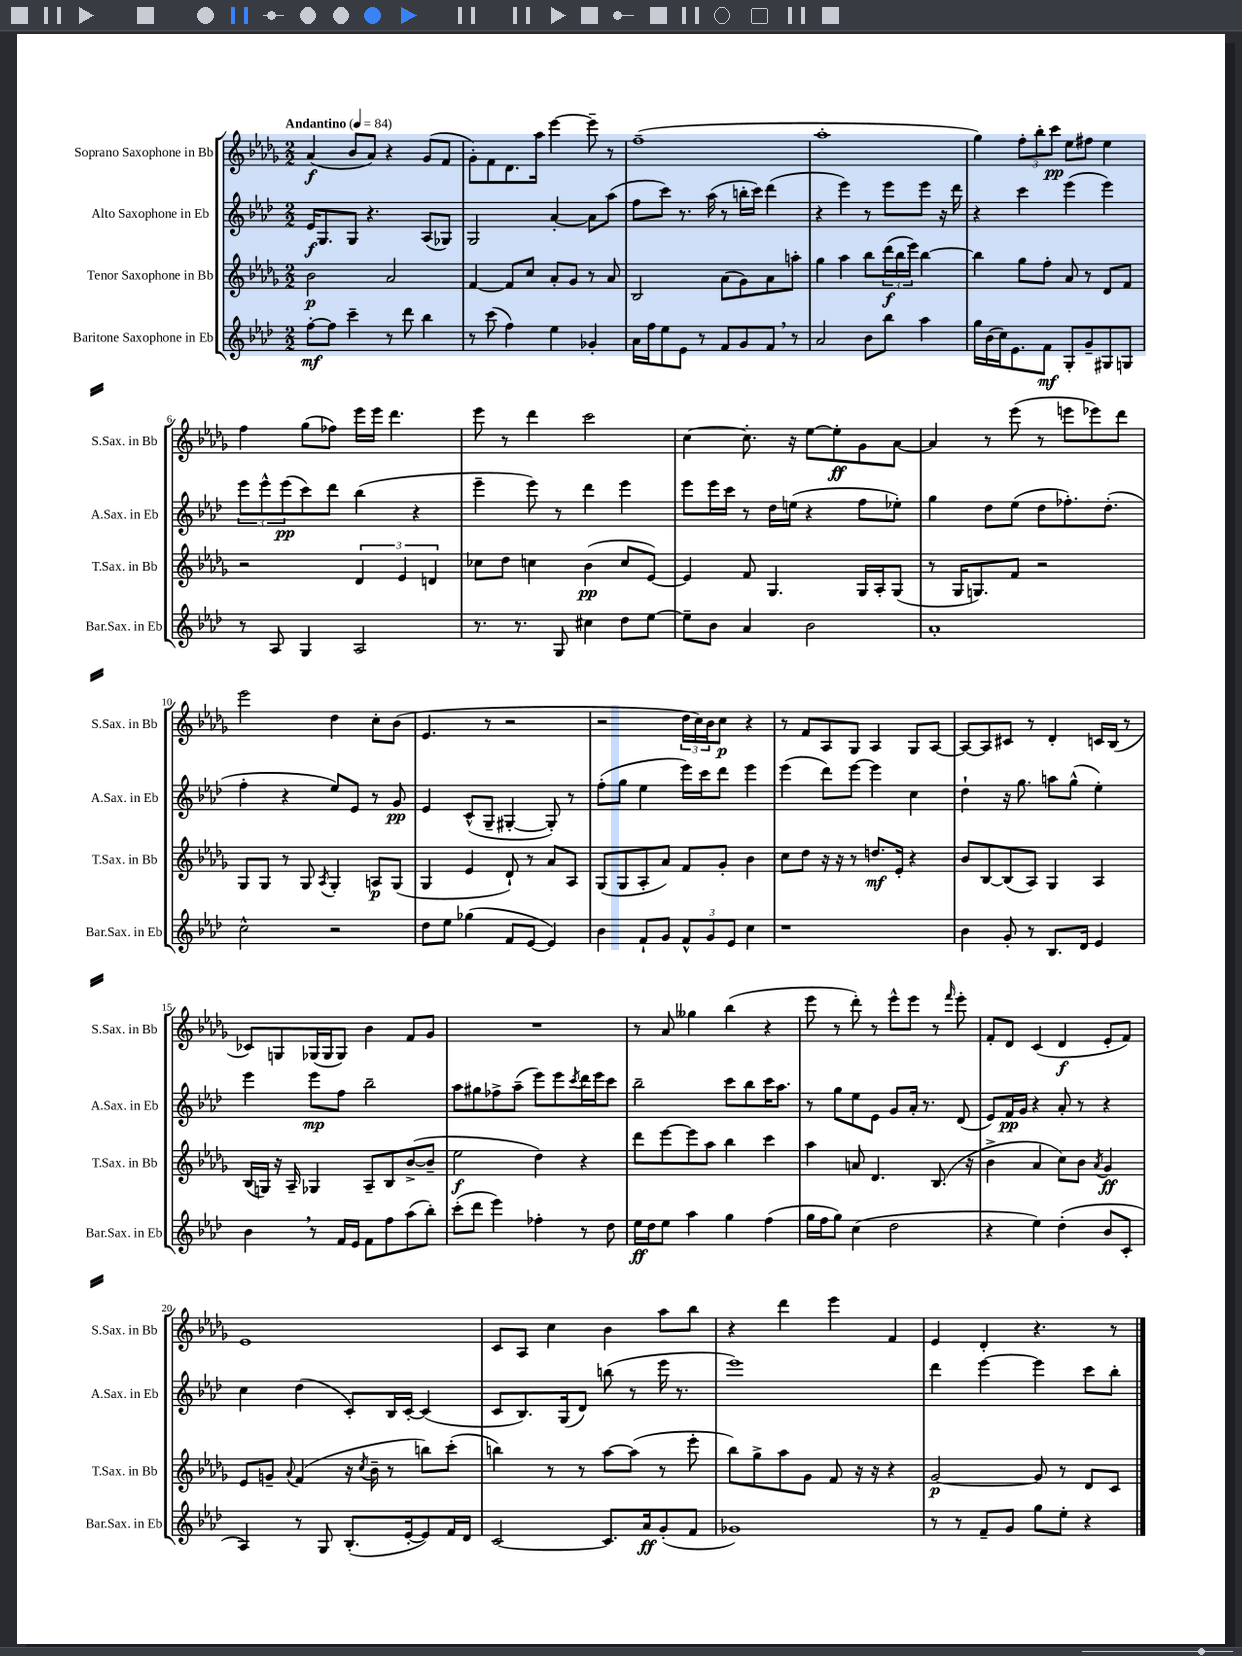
<<
\new StaffGroup <<
\new Staff = "s0" \with { instrumentName = "Soprano Saxophone in Bb" shortInstrumentName = "S.Sax. in Bb" } {
    \clef treble \key des \major \numericTimeSignature \time 2/2 \tempo "Andantino" 4 = 84
    aes'4\f( bes'8 aes'8) r4 ges'8( f'8 |
    ges'8-.) f'8 des'8. aes''16 ees'''4~ ees'''8-- r8 |
    f''1--( |
    aes''1-. |
    ges''4) \tuplet 3/2 { f''8-. bes''8-. c'''8\pp } ees''8 fis''8 ees''4 |
    f''4 ges''8( fes''8) ees'''16 ees'''16 des'''4. |
    ees'''8 r8 des'''4 c'''2 |
    c''4~ c''8.-. r16 ees''8~ ees''8-.\ff ges'8 aes'8~ |
    aes'4 r8 ees'''8( r8 e'''8 ees'''8) des'''8 |
    ees'''2 des''4 c''8-. bes'8( |
    ees'4. r8 r2 |
    r2 \tuplet 3/2 { des''16 c''16) bes'16 } c''8\p r4 |
    r8 f'8 aes8 ges8 aes4 ges8 aes8~ |
    aes8~ aes8 cis'8 r8 des'4-. c'16 bes16( r8 |
    ces'8) g8 ges16( ges16 ges8) bes'4 f'8 ges'8 |
    R1 |
    r8 aes'8 geses''4 bes''4( r4 |
    ees'''8 r8 des'''8-.) r8 ees'''8-^ ees'''8 r8 \grace { f'''16 } ees'''8-. |
    f'8-. des'8 c'4( des'4\f ees'8-. f'8) |
    ees'1 |
    c'8 aes8 c''4 bes'4 aes''8 bes''8 |
    r4 des'''4 ees'''4 f'4 |
    ees'4 des'4-. r4. r8 \bar "|." |
}
\new Staff = "s1" \with { instrumentName = "Alto Saxophone in Eb" shortInstrumentName = "A.Sax. in Eb" } {
    \clef treble \key aes \major \numericTimeSignature \time 2/2
    ees'16\f g8. g8 r4. aes8( ges8) |
    g2 aes'4~-. aes'8 aes''8( |
    f''8 c'''8) r8. aes''16( r8 b''16-. c'''16) des'''4( |
    r4 ees'''4) r8 ees'''8 ees'''8 r16 des'''16 |
    r4 c'''4 ees'''4( ees'''4) |
    \tuplet 3/2 { ees'''8 ees'''8-^ ees'''8\pp( } c'''8) des'''8 bes''4( r4 |
    ees'''4-- ees'''8) r8 des'''4 ees'''4 |
    ees'''8 ees'''16 c'''16 r8 des''16 e''16( r4 f''8 ees''8-.) |
    g''4 des''8 ees''8( des''8 fes''8.-.) des''8.-.( |
    f''4-. r4 ees''8) ees'8 r8 g'8\pp |
    ees'4 c'8-^( g8-- gis4~-. gis8-.) r8 |
    f''8-.( g''8 ees''4 ees'''16) c'''16 des'''8 ees'''4 |
    ees'''4( des'''8) ees'''8~ ees'''4 c''4 |
    des''4-! r16 g''8. a''8 g''8-^( ees''4-.) |
    ees'''4 ees'''8\mp f''8 bes''2-- |
    aes''8 gis''8 fes''8-> aes''8--( ees'''8) ees'''8 \acciaccatura { c'''8 } des'''16 ees'''16 c'''8 |
    bes''2-- c'''8 bes''8 c'''16 aes''8. |
    r8 g''8 ees''8 ees'8 g'8 aes'16-. r8. des'8( |
    ees'8) f'16\pp g'16 r4 aes'8-. r8 r4 |
    c''4 des''4( c'8-.) bes16 c'16~-. c'4( |
    c'8 bes8.) g16( des'8) b''8( r8 ees'''16 r8. |
    ees'''1) |
    des'''4 ees'''4~ ees'''4 c'''8 bes''8-. \bar "|." |
}
\new Staff = "s2" \with { instrumentName = "Tenor Saxophone in Bb" shortInstrumentName = "T.Sax. in Bb" } {
    \clef treble \key des \major \numericTimeSignature \time 2/2
    bes'2\p aes'2 |
    f'4~ f'8 c''8 aes'8-. ges'8 r8 aes'8 |
    bes2 aes'8( ges'8) aes'8 a''8-. |
    ges''4 aes''4 bes''8 \tuplet 3/2 { des'''16\f( bes''16 ees'''16) } bes''4~ |
    bes''4 ges''8 f''8-. aes'8 r8 des'8 f'8 |
    r2 \tuplet 3/2 { des'4 ees'4 d'4 } |
    ces''8 des''8 c''4 bes'4\pp( c''8 ees'8~) |
    ees'4 f'8 ges4. ges16 aes16-. ges8( |
    r8 ges16 g8.) f'8 r2 |
    ges8 ges8 r8 ges8 \acciaccatura { aes8 } ges4-. a8\p ges8( |
    ges4 ees'4 des'8-!) r8 aes'8 aes8 |
    ges8( ges8 aes8-. aes'8) f'8 ges'8-. bes'4 |
    c''8 des''8 r16 r16 r8 d''8.\mf ees'16-. r4 |
    bes'8 bes8~ bes8( aes8) ges4 aes4 |
    bes16( g16) r16 aes16-- ges4 aes8-- bes8 bes'8~->( bes'8-- |
    ees''2\f des''4) r4 |
    des'''8 ees'''8~ ees'''8 aes''8 bes''4 c'''4 |
    aes''4 a'8 des'4. bes8.( r16 |
    bes'4-> aes'4 c''8) bes'8 \acciaccatura { aes'8 } ges'4\ff |
    ees'8 g'8-- \appoggiatura { aes'8 } f'4( r16 \acciaccatura { c''8 } bes'16-- r8 b''8) c'''8-.( |
    b''4) r8 r8 aes''8~ aes''8( r8 ees'''8-. |
    bes''8) ges''8-> aes''8 ges'8 f'8 r16 r16 r4 |
    ges'2~\p ges'8 r8 des'8 c'8 \bar "|." |
}
\new Staff = "s3" \with { instrumentName = "Baritone Saxophone in Eb" shortInstrumentName = "Bar.Sax. in Eb" } {
    \clef treble \key aes \major \numericTimeSignature \time 2/2
    f''8~-.\mf f''8 c'''4-- r8 des'''8 bes''4 |
    r8 c'''8( f''4) ees''4 ges'4-. |
    aes'16 f''16 ees''8 ees'8 r8 f'8 g'8 f'8 \breathe r8 |
    aes'2 bes'8 bes''8 aes''4 |
    g''16 bes'16( c''16) ees'8. f'8\mf g8-. g'8-- gis8 g8 |
    r8 aes8 g4 aes2 |
    r8. r8. g8 cis''4 des''8 ees''8~ |
    ees''8-- bes'8 aes'4 bes'2 |
    aes'1-. |
    c''2-^ r2 |
    des''8 ees''8 ges''4( f'8 ees'8~ ees'4) |
    bes'4 f'8-! g'8 \tuplet 3/2 { f'8-^ g'8 ees'8 } c''4 |
    r1 |
    bes'4 g'8-. r8 bes8. des'16 ees'4 |
    bes'4 \breathe r8 f'16 ees'16 f'8 f''8 aes''8( bes''8-.) |
    c'''8-.( des'''8 ees'''4) fes''4-. r8 des''8 |
    ees''16\ff des''16 ees''8 aes''4 g''4 f''4( |
    g''16 f''16 g''8) c''4( des''2 |
    r4 ees''4) des''4-.( bes'8 c'8-. |
    aes4) r8 g8 bes8.-.( ees'16~-. ees'8) f'16 des'16 |
    c'2~ c'8. aes'16\ff g'8-.( f'8 |
    ges'1) |
    r8 r8 f'8-- g'8 g''8 ees''8-. r4 \bar "|." |
}
>>
>>
